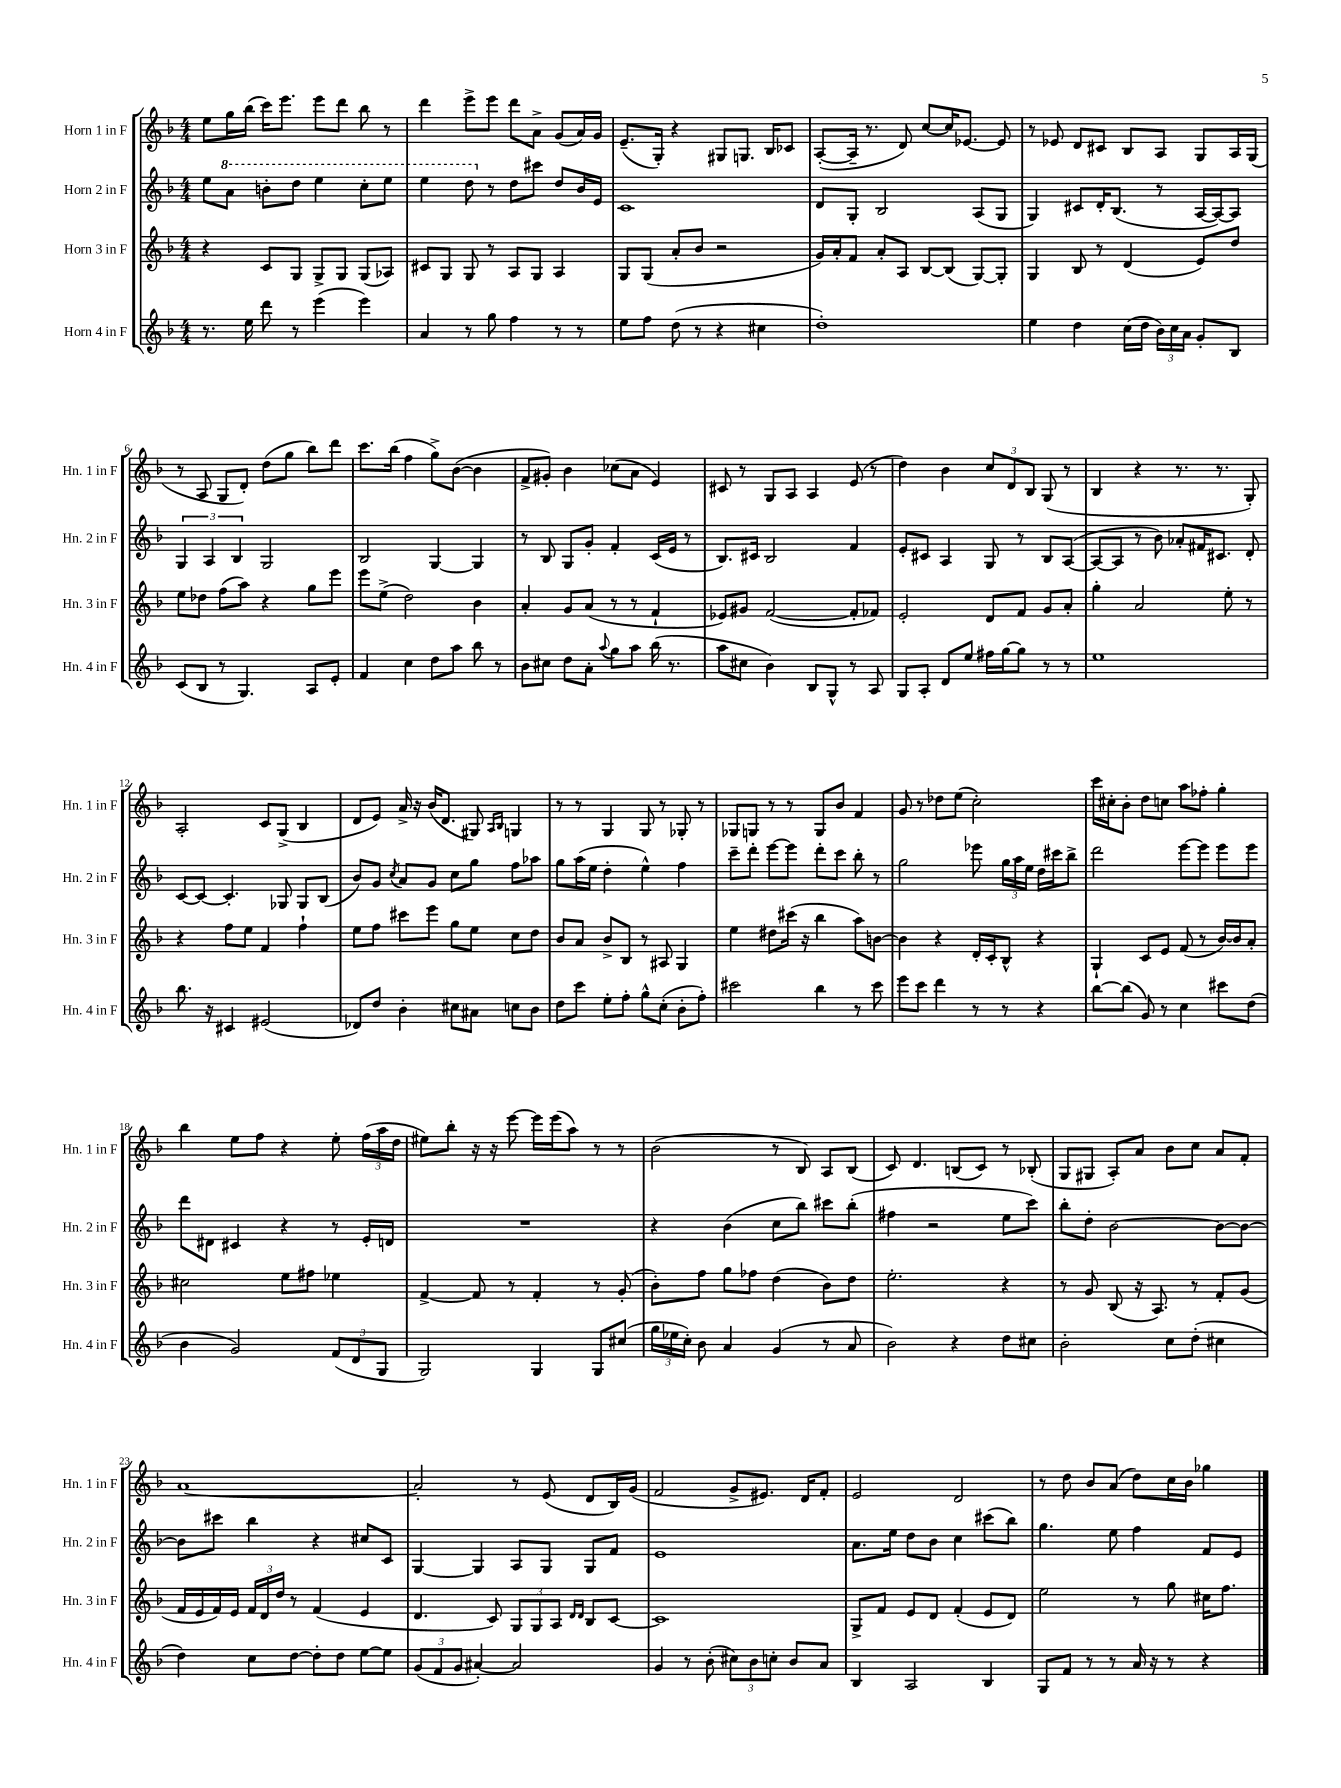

**kern	**kern	**kern	**kern
*staff4	*staff3	*staff2	*staff1
*clefG2	*clefG2	*clefG2	*clefG2
*k[b-]	*k[b-]	*k[b-]	*k[b-]
*M4/4	*M4/4	*M4/4	*M4/4
8.r	4r	8ee	8ee
.	.	8aa	16gg
16ee	.	.	(16bb-
8ddd	8c	8bb'	16ccc)
.	.	.	8.eee
8r	8G	8ddd	.
(4eee	8G^	4eee	8eee
.	8G	.	8ddd
4eee)	(8G	8ccc'	8bb-
.	8A-)	8eee	8r
=	=	=	=
4a	8c#	4eee	4ddd
.	8G	.	.
8r	8G	8ddd	8eee^
8gg	8r	8r	8eee
4ff	8A	8dd	8ddd
.	8G	8ccc#	8a^
8r	4A	8dd	(8g
8r	.	16b-	16a)
.	.	16e	16g
=	=	=	=
8ee	8G	1c	(8.e~
8ff	(8G	.	.
.	.	.	16G')
(8dd	8a'	.	4r
8r	8b-	.	.
4r	2r	.	8G#
.	.	.	8.G
4cc#	.	.	.
.	.	.	16B-
.	.	.	8c-
=	=	=	=
1dd')	16g)	8d	([8A'
.	16a'	.	.
.	8f	8G'	16A~]
.	.	.	8.r
.	8a'	2B-	.
.	8A	.	8d)
.	[8B-	.	[8cc
.	(8B-]	.	16cc]
.	.	.	[8.e-
.	[8G)	(8A	.
.	8G']	8G	8e-]
=	=	=	=
4ee	4G	4G)	8r
.	.	.	8e-
4dd	8B-	8c#	8d
.	8r	16d'	8c#
.	.	(8.B-	.
(16cc	(4d	.	8B-
16dd	.	.	.
24b-)	.	8r	8A
24cc	.	.	.
24a	.	.	.
8g'	8e)	[16A	8G
.	.	16A_)	.
8B-	8dd	8A]	16A
.	.	.	(16G
=	=	=	=
(8c	8ee	6G	8r
8B-	8dd-	.	8A
.	.	6A	.
8r	(8ff	.	8G
.	.	6B-	.
4.G)	8aa)	.	8d')
.	4r	2G	(8dd
.	.	.	8gg
8A	8gg	.	8bb-)
8e'	8eee	.	8ddd
=	=	=	=
4f	8eee	2B-	8.ccc
.	(8ee^	.	.
.	.	.	(16bb-
4cc	2dd)	.	4ff
8dd	.	[4G	8gg^)
8aa	.	.	([8b-
8bb-	4b-	4G]	4b-]
8r	.	.	.
=	=	=	=
8b-	4a'	8r	8f^
8cc#	.	8B-	8g#')
8dd	8g	8G	4b-
8a'	(8a	8g'	.
8qqaa	.	.	.
8gg	8r	4f'	(8cc-
8aa	8r	.	8a
(16bb-	4f`	(16c	4e)
8.r	.	16e	.
.	.	8r	.
=	=	=	=
8aa	8e-)	8.B-)	8c#
8cc#	8g#	.	8r
.	.	16c#	.
4b-)	([2f	2B-	8G
.	.	.	8A
8B-	.	.	4A
8G^^	.	.	.
8r	8f']	4f	(8e
8A	8f-)	.	8r
=	=	=	=
8G	2e'	8e'	4dd)
8A'	.	8c#	.
8d	.	4A	4b-
8ee	.	.	.
16ff#	8d	8G	12cc
[16gg	.	.	.
.	.	.	12d
8gg]	8f	8r	.
.	.	.	12B-
8r	8g	8B-	(8G
8r	8a'	([8A	8r
=	=	=	=
1ee	4gg'	8A_	4B-
.	.	8A]	.
.	2a	8r	4r
.	.	8b-)	.
.	.	8a-'	8.r
.	.	16f#	.
.	.	8.c#	8.r
.	8ee'	.	.
.	8r	8d'	8G')
=	=	=	=
8.bb-	4r	[8c	2A'
.	.	8c_	.
16r	.	.	.
4c#	8ff	4.c']	.
.	8ee	.	.
(2e#	4f	.	8c
.	.	8G-	(8G^
.	4ff`	8G-	4B-
.	.	(8B-	.
=	=	=	=
8d-)	8ee	8b-)	8d
8dd	8ff	8g	8e)
.	.	8qcc	.
4b-'	8ccc#	8a	16a^
.	.	.	16r
.	8eee	8g	(16b-
.	.	.	8.d
8cc#	8gg	8cc	.
8a#	8ee	8gg	8G#)
.	.	.	16qqA
.	.	.	16qqB-
8cc	8cc	8ff	4G
8b-	8dd	8aa-	.
=	=	=	=
8dd	8b-	8gg	8r
8ccc	8a	(16aa	8r
.	.	16ee	.
8ee'	8b-^	4dd'	4G
8ff'	8B-	.	.
8gg^^	8r	4ee^^)	8G
(8cc'	8A#	.	8r
8b-'	4G	4ff	8G-'
8ff')	.	.	8r
=	=	=	=
2ccc#	4ee	8ccc~	8G-
.	.	8ddd'	8G
.	8dd#	[8eee	8r
.	(16ccc#	8eee]	8r
.	16r	.	.
4bb-	4bb-	8ddd'	8G
.	.	8ccc	8b-
8r	8aa)	8bb-'	4f
8ccc#	[8b	8r	.
=	=	=	=
8eee	4b]	2gg	8g
8ccc	.	.	8r
4ddd	4r	.	8dd-
.	.	.	(8ee
8r	16d'	8eee-	2cc')
.	16c'	.	.
8r	8B-^^	24gg	.
.	.	24aa	.
.	.	24ee	.
4r	4r	16dd	.
.	.	16ccc#	.
.	.	8bb-^	.
=	=	=	=
[8bb-	4G`	2ddd	16ccc
.	.	.	16cc#'
(8bb-]	.	.	8b-'
8g)	8c	.	8dd
8r	8e	.	8cc
4cc	(8f	[8eee	8aa
.	8r	8eee]	8ff-'
8ccc#	[16b-)	8eee	4gg'
.	16b-]	.	.
(8dd	8a'	8eee	.
=	=	=	=
4b-	2cc#	8ddd	4bb-
.	.	8d#	.
2g)	.	4c#	8ee
.	.	.	8ff
.	8ee	4r	4r
.	8ff#	.	.
(12f	4ee-	8r	8ee'
12d	.	.	.
.	.	16e'	(24ff
12G	.	.	24aa
.	.	16d	.
.	.	.	24dd
=	=	=	=
2G)	[4f^	1r	8ee#)
.	.	.	8bb-'
.	8f]	.	16r
.	.	.	16r
.	8r	.	[8eee
4G	4f'	.	16eee]
.	.	.	(16eee
.	.	.	8aa)
8G	8r	.	8r
(8cc#	(8g'	.	8r
=	=	=	=
24gg	8b-')	4r	(2b-
24ee-	.	.	.
24cc')	.	.	.
8b-	8ff	.	.
4a	8gg	(4b-	.
.	8ff-	.	.
(4g	(4dd	8cc	8r
.	.	8bb-)	8B-)
8r	8b-)	8ccc#	8A
8a	8dd	(8bb-'	(8B-
=	=	=	=
2b-)	2.ee'	4ff#	8c)
.	.	.	4.d
.	.	2r	.
4r	.	.	(8B
.	.	.	8c)
8dd	4r	8ee	8r
8cc#	.	8ccc)	(8B-'
=	=	=	=
2b-'	8r	8bb-'	8G
.	8g	8dd'	8G#
.	(8B-	[2b-	8A')
.	16r	.	8a
.	8.A)	.	.
8cc	.	.	8b-
(8dd'	8r	.	8cc
4cc#	8f'	8b-_	8a
.	(8g	8b-_	8f'
=	=	=	=
4dd)	16f	8b-]	[1a
.	16e	.	.
.	16f)	8ccc#	.
.	16e	.	.
8cc	24f	4bb-	.
.	24d	.	.
.	24dd	.	.
[8dd	8r	.	.
8dd']	(4f	4r	.
8dd	.	.	.
[8ee	4e	8cc#	.
8ee]	.	8c	.
=	=	=	=
(12g	4.d	[4G	2a']
12f	.	.	.
12g	.	.	.
[4a#')	.	4G]	.
.	8c)	.	.
2a#]	12G	8A	8r
.	12G	.	.
.	.	8G	(8e
.	12A	.	.
.	16qqd	.	.
.	16qqd	.	.
.	8B-	8G	8d
.	[8c	8f	16B-)
.	.	.	(16g
=	=	=	=
4g	1c]	1e	2f
8r	.	.	.
(8b-'	.	.	.
12cc#)	.	.	8g^
12b-	.	.	.
.	.	.	8.e#)
12cc'	.	.	.
8b-	.	.	.
.	.	.	16d
8a	.	.	8f'
=	=	=	=
4B-	8G^	8.a	2e
.	8f	.	.
.	.	16ee	.
2A	8e	8dd	.
.	8d	8b-	.
.	(4f'	4cc	2d
4B-	8e	(8ccc#	.
.	8d)	8bb-)	.
=	=	=	=
8G	2ee	4.gg	8r
8f	.	.	8dd
8r	.	.	8b-
8r	.	8ee	(8a
16a	8r	4ff	8dd)
16r	.	.	.
8r	8gg	.	16cc
.	.	.	16b-
4r	16cc#	8f	4gg-
.	8.ff	.	.
.	.	8e	.
==	==	==	==
*-	*-	*-	*-
